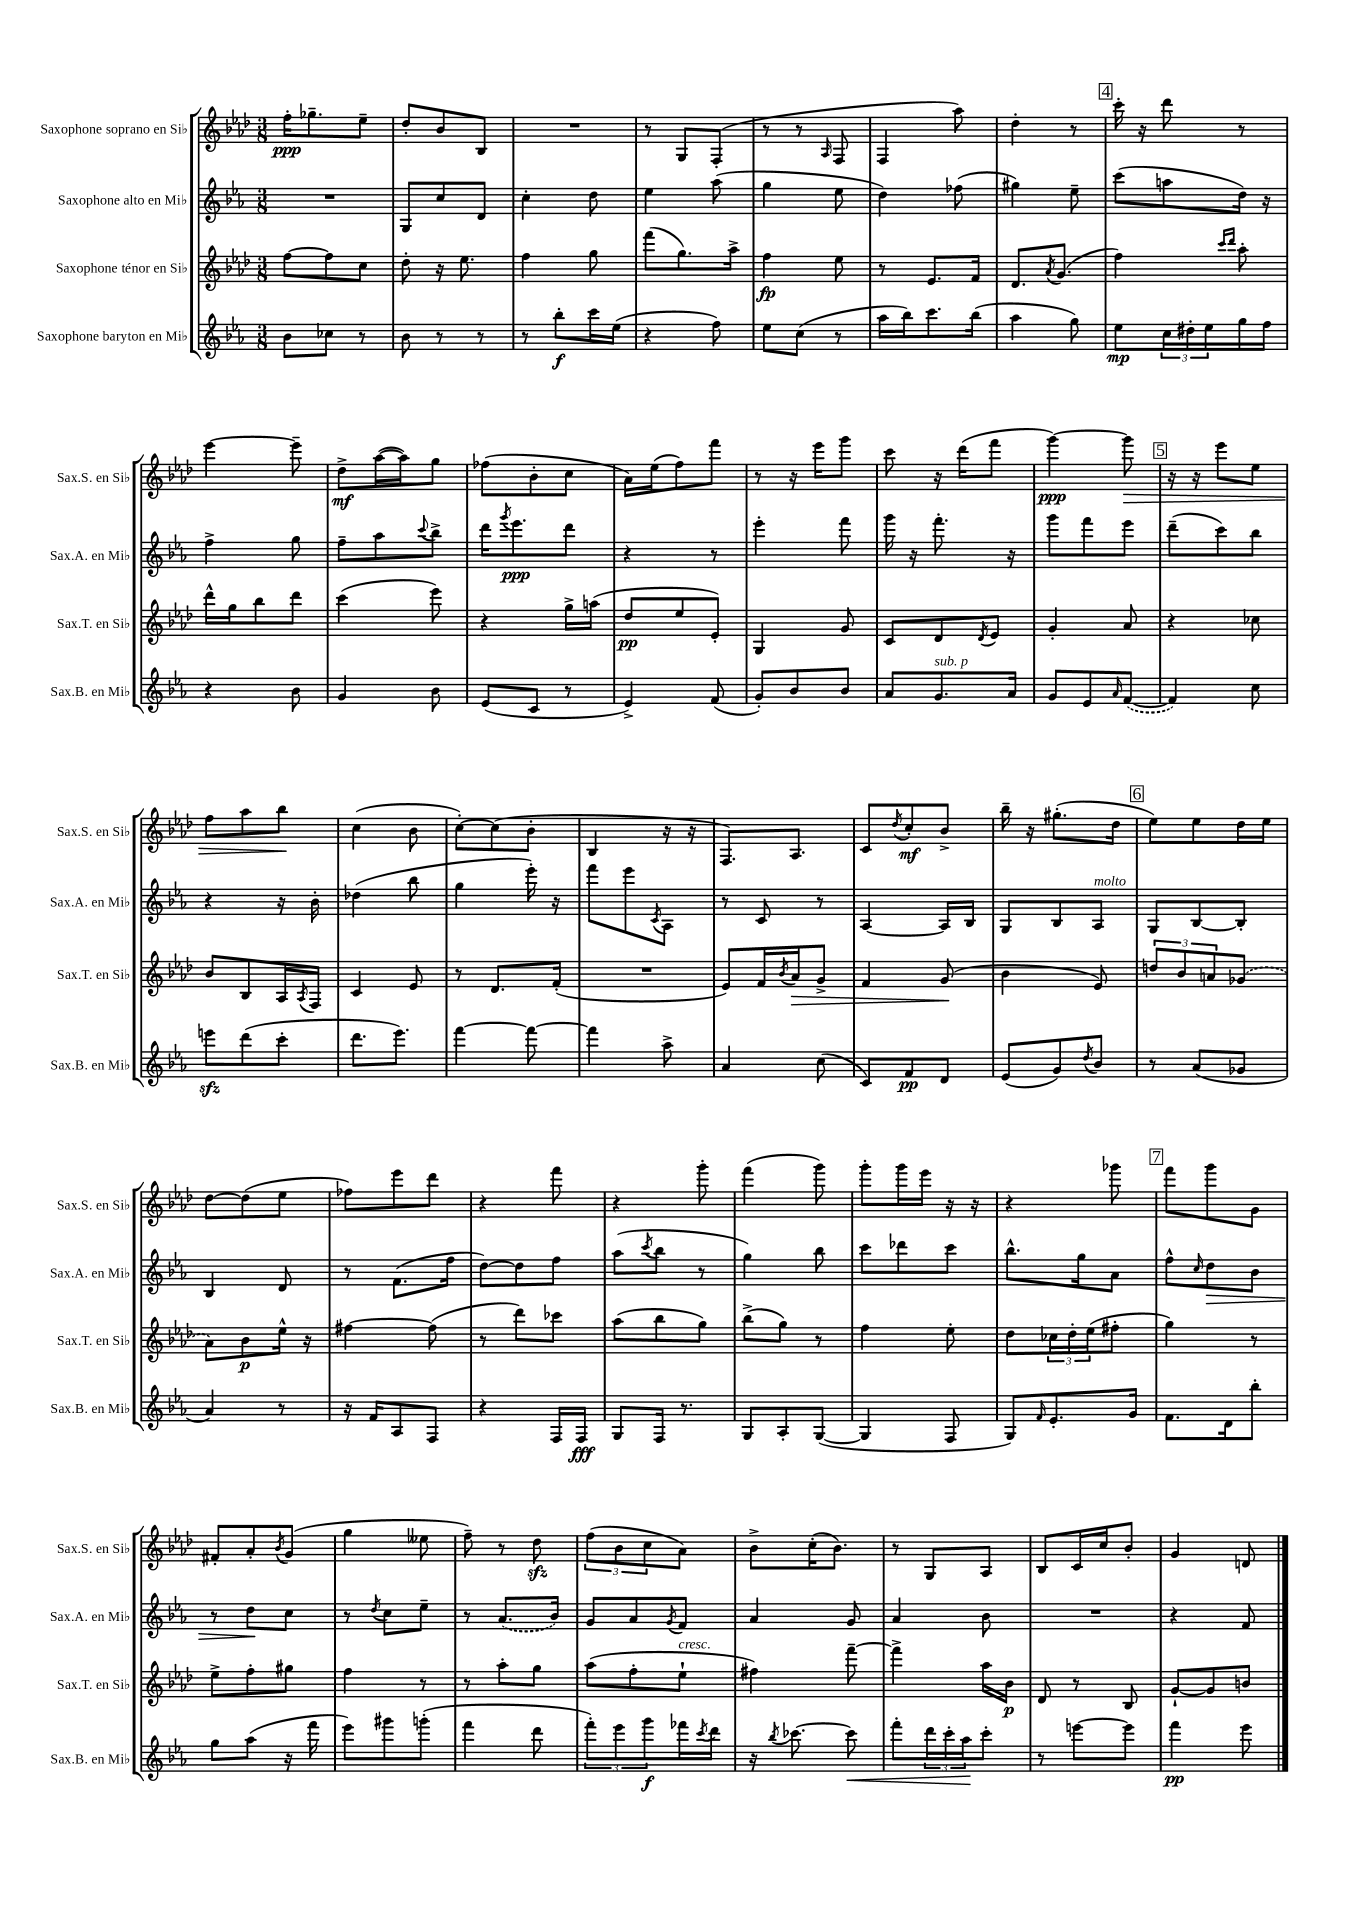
<<
\new StaffGroup <<
\new Staff = "s0" \with { instrumentName = "Saxophone soprano en Sib" shortInstrumentName = "Sax.S. en Sib" } {
    \clef treble \key aes \major \numericTimeSignature \time 3/8
    f''16-.\ppp ges''8.-- ees''8-- |
    des''8-. bes'8 bes8 |
    R4. |
    r8 g8 f8-.( |
    r8 r8 \grace { aes16 } f8 |
    f4 aes''8) |
    des''4-. r8 |
    \mark \markup { \box "4" } c'''16-. r16 des'''8 r8 |
    ees'''4~ ees'''8-- |
    des''8->\mf aes''16~( aes''16) g''8 |
    fes''8( bes'8-. c''8 |
    aes'16) ees''16( f''8) f'''8 |
    r8 r16 ees'''16 g'''8 |
    c'''8 r16 des'''16( f'''8 |
    g'''4~\ppp) g'''8\> |
    \mark \markup { \box "5" } r16 r16 ees'''8 ees''8 |
    f''8 aes''8 bes''8\! |
    c''4( bes'8 |
    c''8~-.) c''8( bes'8-. |
    bes4 r16 r16 |
    f8.) aes8. |
    c'8 \acciaccatura { des''8 } c''8-.\mf bes'8-> |
    bes''16-- r16 gis''8.-.( des''16 |
    \mark \markup { \box "6" } ees''8) ees''8 des''16 ees''16 |
    des''8~ des''8( ees''8 |
    fes''8) ees'''8 des'''8 |
    r4 f'''8 |
    r4 g'''8-. |
    f'''4( g'''8) |
    g'''8-. g'''16 ees'''16 r16 r16 |
    r4 ges'''8 |
    \mark \markup { \box "7" } f'''8 g'''8 g'8 |
    fis'8-. aes'8-. \acciaccatura { bes'8 } g'8( |
    g''4 eeses''8 |
    f''8--) r8 des''8\sfz |
    \tuplet 3/2 { f''8( bes'8 c''8 } aes'8) |
    bes'8-> c''16-.( bes'8.) |
    r8 g8 aes8 |
    bes8 c'16 c''16 bes'8-. |
    g'4 d'8 \bar "|." |
}
\new Staff = "s1" \with { instrumentName = "Saxophone alto en Mib" shortInstrumentName = "Sax.A. en Mib" } {
    \clef treble \key ees \major \numericTimeSignature \time 3/8
    R4. |
    g8 c''8 d'8 |
    c''4-. d''8 |
    ees''4 aes''8( |
    g''4 ees''8 |
    d''4) fes''8( |
    gis''4) ees''8-- |
    \mark \markup { \box "4" } c'''8( a''8 d''16) r16 |
    f''4-> g''8 |
    f''8-- aes''8 \appoggiatura { c'''8 } bes''8-> |
    d'''16 \acciaccatura { g'''8 } ees'''8.\ppp d'''8 |
    r4 r8 |
    ees'''4-. f'''8 |
    g'''16 r16 f'''8.-. r16 |
    g'''8 f'''8 ees'''8 |
    \mark \markup { \box "5" } d'''8--( c'''8) bes''8 |
    r4 r16 bes'16-. |
    des''4( bes''8 |
    g''4 ees'''16-.) r16 |
    f'''8 ees'''8 \acciaccatura { c'8 } aes8 |
    r8 c'8 r8 |
    aes4~ aes16 bes16 |
    g8 bes8 aes8^\markup { \italic "molto" } |
    \mark \markup { \box "6" } g8 bes8~ bes8-. |
    bes4 d'8 |
    r8 f'8.( f''16 |
    d''8~) d''8 f''8 |
    aes''8( \acciaccatura { c'''8 } bes''8 r8 |
    g''4) bes''8 |
    c'''8 des'''8 c'''8 |
    bes''8.-^ g''16 aes'8 |
    \mark \markup { \box "7" } f''8-^ \grace { c''16 } d''8\> bes'8 |
    r8 d''8\! c''8 |
    r8 \acciaccatura { d''8 } c''8 ees''8-- |
    r8 \once \slurDashed aes'8.( bes'16) |
    g'8 aes'8 \acciaccatura { g'8 } f'8 |
    aes'4 g'8 |
    aes'4 bes'8 |
    R4. |
    r4 f'8 \bar "|." |
}
\new Staff = "s2" \with { instrumentName = "Saxophone ténor en Sib" shortInstrumentName = "Sax.T. en Sib" } {
    \clef treble \key aes \major \numericTimeSignature \time 3/8
    f''8~ f''8 c''8 |
    des''8-. r16 ees''8. |
    f''4 g''8 |
    f'''8( g''8.) aes''16-> |
    f''4\fp ees''8 |
    r8 ees'8. f'16 |
    des'8. \acciaccatura { aes'8 } g'8.( |
    \mark \markup { \box "4" } f''4) \grace { c'''16 des'''16 } aes''8-. |
    des'''16-^ g''16 bes''8 des'''8 |
    c'''4( ees'''8) |
    r4 g''16-> a''16( |
    des''8\pp ees''8 ees'8-.) |
    g4 g'8 |
    c'8 des'8 \acciaccatura { des'8 } ees'8 |
    g'4-. aes'8 |
    \mark \markup { \box "5" } r4 ces''8 |
    bes'8 bes8 aes16 \acciaccatura { aes8 } f16 |
    c'4 ees'8 |
    r8 des'8. f'16-.( |
    R4. |
    ees'8) f'16 \acciaccatura { bes'8 } aes'16\> g'8-> |
    f'4 g'8\!( |
    bes'4 ees'8) |
    \mark \markup { \box "6" } \tuplet 3/2 { d''8 bes'8 a'8 } \once \slurDashed ges'8( |
    aes'8) bes'8\p ees''16-^ r16 |
    fis''4~ fis''8( |
    r8 des'''8) ces'''8 |
    aes''8( bes''8 g''8) |
    bes''8->( g''8) r8 |
    f''4 ees''8-. |
    des''8 \tuplet 3/2 { ces''16 des''16-. ees''16( } fis''8-. |
    \mark \markup { \box "7" } g''4) r8 |
    ees''8-> f''8-. gis''8 |
    f''4 r8 |
    r8 aes''8-. g''8 |
    aes''8( f''8-. ees''8-!^\markup { \italic "cresc." } |
    fis''4) f'''8~-- |
    f'''4-> aes''16 bes'16\p |
    des'8 r8 bes8 |
    g'8~-! g'8 b'8 \bar "|." |
}
\new Staff = "s3" \with { instrumentName = "Saxophone baryton en Mib" shortInstrumentName = "Sax.B. en Mib" } {
    \clef treble \key ees \major \numericTimeSignature \time 3/8
    bes'8 ces''8 r8 |
    bes'8 r8 r8 |
    r8 bes''8-.\f c'''16 ees''16( |
    r4 f''8) |
    ees''8 c''8( r8 |
    aes''16 bes''16) c'''8. bes''16( |
    aes''4 g''8) |
    \mark \markup { \box "4" } ees''8\mp \tuplet 3/2 { c''16 dis''16-. ees''16 } g''16 f''16 |
    r4 bes'8 |
    g'4 bes'8 |
    ees'8( c'8 r8 |
    ees'4->) f'8( |
    g'8-.) bes'8 bes'8 |
    aes'8 g'8.^\markup { \italic "sub. p" } aes'16 |
    g'8 ees'8 \grace { aes'16 } \once \slurDashed f'8~( |
    \mark \markup { \box "5" } f'4) c''8 |
    e'''8\sfz d'''8( c'''8-. |
    d'''8. ees'''8.) |
    f'''4~ f'''8~ |
    f'''4 aes''8-> |
    aes'4 c''8( |
    c'8) f'8\pp d'8 |
    ees'8( g'8) \acciaccatura { d''8 } bes'8 |
    \mark \markup { \box "6" } r8 aes'8( ges'8 |
    aes'4) r8 |
    r16 f'16 aes8 f8 |
    r4 f16 f16\fff |
    g8 f16 r8. |
    g8 aes8-. g8~( |
    g4 f8 |
    g8) \grace { f'16 } ees'8.-. g'16 |
    \mark \markup { \box "7" } f'8. d'16 bes''8-. |
    g''8 aes''8( r16 f'''16 |
    ees'''8) gis'''8 g'''8-.( |
    f'''4 d'''8 |
    \tuplet 3/2 { f'''8-.) ees'''8 g'''8\f } fes'''16 \acciaccatura { c'''8 } d'''16 |
    r16 \acciaccatura { bes''8 } ces'''8.~ ces'''8\< |
    f'''8-. \tuplet 3/2 { d'''16 c'''16-. aes''16\! } c'''8-. |
    r8 e'''8~ e'''8 |
    f'''4\pp ees'''8 \bar "|." |
}
>>
>>
\layout { \context { \Score \remove "Bar_number_engraver" } }
